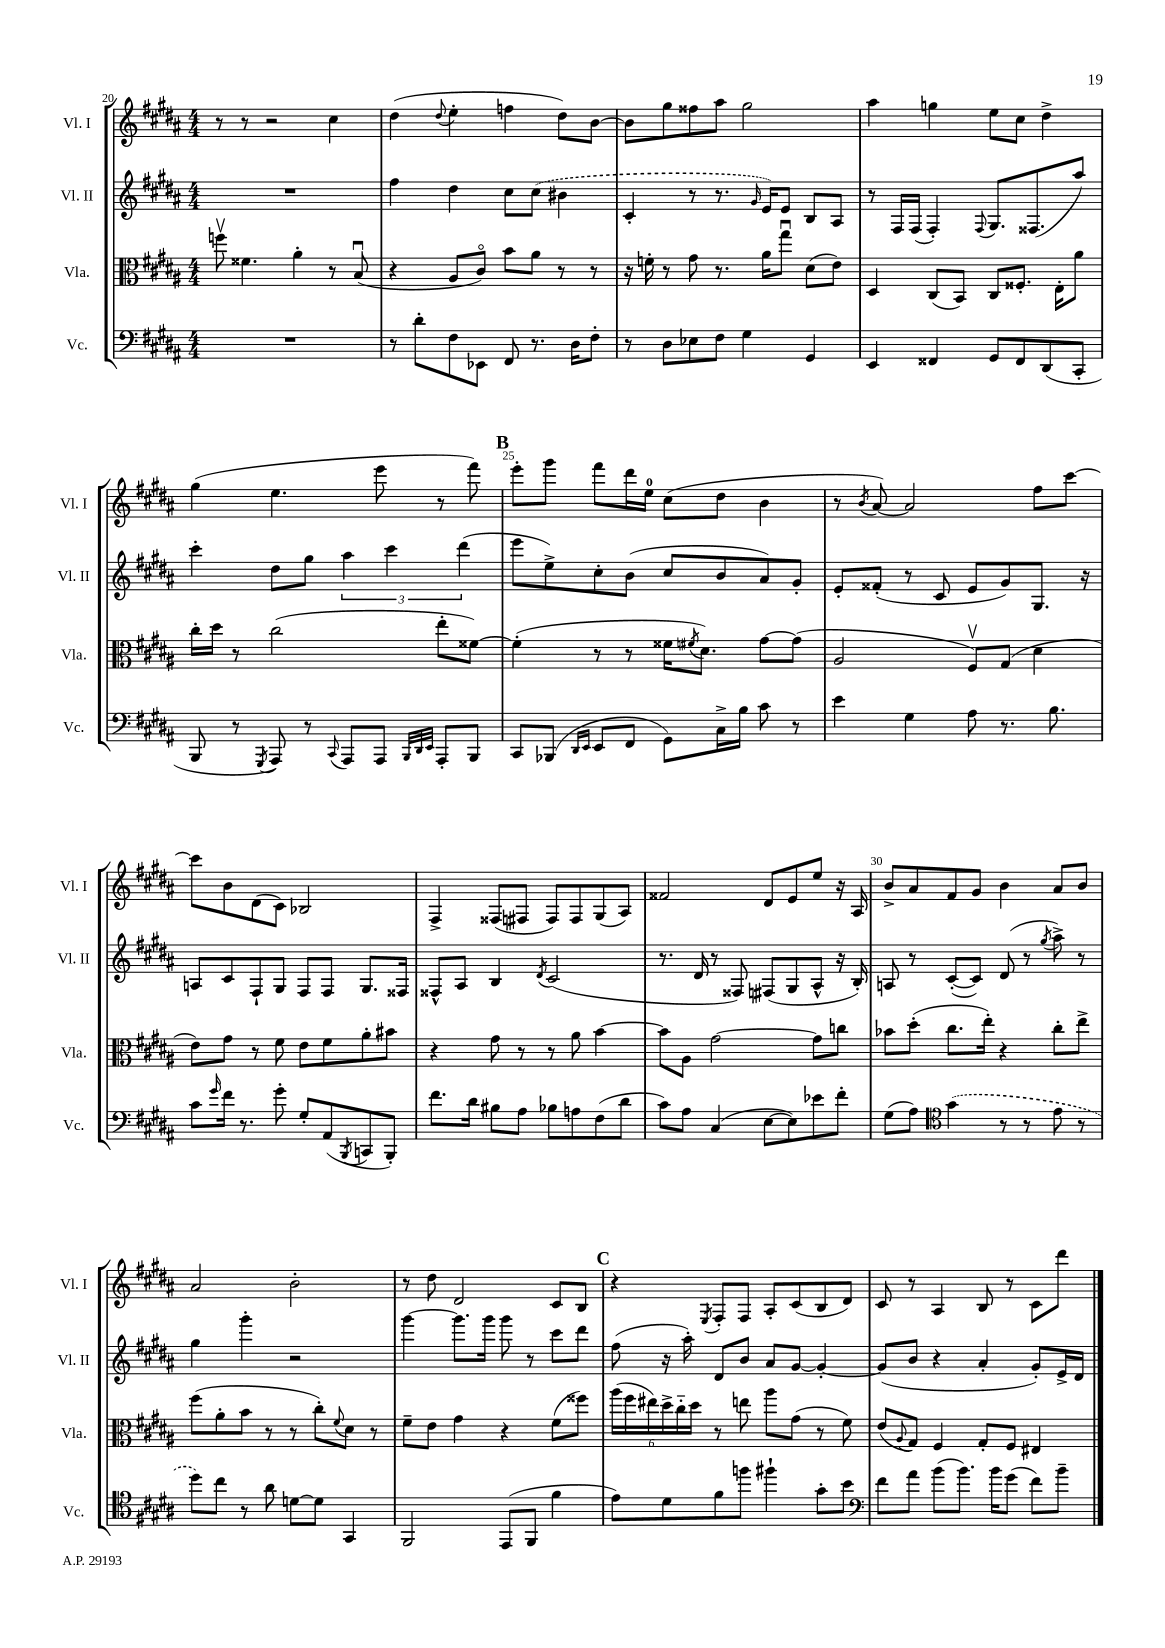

**kern	**kern	**kern	**kern
*staff4	*staff3	*staff2	*staff1
*clefF4	*clefC3	*clefG2	*clefG2
*k[f#c#g#d#a#]	*k[f#c#g#d#a#]	*k[f#c#g#d#a#]	*k[f#c#g#d#a#]
*M4/4	*M4/4	*M4/4	*M4/4
1r	8ffv	1r	8r
.	4.f##	.	8r
.	.	.	2r
.	4a#'	.	.
.	8r	.	4cc#
.	(8Bu	.	.
=	=	=	=
8r	4r	4ff#	(4dd#
8d#'	.	.	.
.	.	.	8qqdd#
8F#	8A#	4dd#	4ee'
8EE-	8c#o)	.	.
8FF#	8b	8cc#	4ff
8.r	8a#	(8cc#	.
.	8r	4b#	8dd#)
16D#	.	.	.
8F#'	8r	.	[8b
=	=	=	=
8r	16r	4c#'	8b]
.	16f'	.	.
8D#	8r	.	8gg#
8E-	8g#	8r	8ff##
8F#	8.r	8.r	8aa#
4G#	.	.	2gg#
.	.	16qqg#	.
.	16a#	16e)	.
.	8gg#u	8e	.
4GG#	(8d#	8B	.
.	8e)	8A#	.
=	=	=	=
4EE	4D#	8r	4aa#
.	.	16F#	.
.	.	(16F#	.
4FF##	(8C#	4F#')	4gg
.	8BB)	.	.
.	.	8qqF#	.
8GG#	8C#	8.G#	8ee
8FF##	8.F##'	.	8cc#
.	.	(8.F##	.
(8DD#	.	.	4dd#^
.	16E'	.	.
8CC#'	8a#	8aa#)	.
=	=	=	=
8BBB	16cc#'	4ccc#'	(4gg#
.	16dd#	.	.
8r	8r	.	.
8qGGG#	.	.	.
8AAA#)	(2cc#	8dd#	4.ee
8r	.	8gg#	.
8qqCC#	.	.	.
8AAA#	.	6aa#	.
8AAA#	.	.	8eee
.	.	6ccc#	.
32qqBBB	.	.	.
32qqDD#	.	.	.
32qqEE	.	.	.
8AAA#'	8ee'	.	8r
.	.	(6ddd#	.
8BBB	[8f##)	.	8fff#)
=	=	=	=
8CC#	(4f##']	8eee	8eee'
(8BBB-	.	8ee^)	8ggg#
16qqDD#	.	.	.
16qqEE	.	.	.
8EE	8r	8cc#'	8fff#
8FF#	8r	(8b	16ddd#
.	.	.	16ee
8GG#)	16f##	8cc#	(8cc#
.	8qf#	.	.
.	8.d#)	.	.
16C#^	.	8b	8dd#
16B	.	.	.
8c#	[8g#	8a#)	4b
8r	(8g#]	8g#'	.
=	=	=	=
4e	2A#	8e'	8r
.	.	.	8qb
.	.	(8f##'	[8a#)
4G#	.	8r	2a#]
.	.	8c#	.
8A#	8F#v)	8e	.
8.r	(8G#	8g#)	.
.	4d#	8.G#	8ff#
8.B	.	.	.
.	.	.	[8ccc#
.	.	16r	.
=	=	=	=
8c#	8e)	8A	8ccc#]
16qqg#	.	.	.
16f#	8g#	8c#	8b
8.r	.	.	.
.	8r	8F#`	(8d#
8g#'	8f#	8G#	8c#)
8G#'	8e	8F#	2B-
(8AA#	8f#	8F#	.
8qBBB	.	.	.
8CC	8a#'	8.G#	.
8BBB')	8b#	.	.
.	.	16F##	.
=	=	=	=
8.f#	4r	8F##^^	4F#^
.	.	8A#	.
16d#	.	.	.
8B#	8g#	4B	(8F##
8A#	8r	.	8F#
.	.	8qd#	.
8B-	8r	(2c#	8F#)
8A	8a#	.	8F#
(8F#	[4b	.	(8G#
8d#	.	.	8A#)
=	=	=	=
8c#)	8b]	8.r	2f##
8A#	8A#	.	.
.	.	16d#	.
(4C#	[2g#	8r	.
.	.	8F##)	.
[8E	.	(8F#	8d#
8E])	.	8G#	8e
8e-	8g#]	8A#^^	8ee
8f#'	8cc	16r	16r
.	.	16B')	16A#
=	=	=	=
(8G#	8b-	8A	8b^
8A#)	(8dd#'	8r	8a#
*clefC4	*	*	*
(4g#	8.cc#	([8c#'	8f#
.	.	8c#])	8g#
.	16ee')	.	.
8r	4r	(8d#	4b
8r	.	8r	.
.	.	8qgg#	.
8e	8cc#'	8aa#^)	8a#
8r	8ee^	8r	8b
=	=	=	=
8dd#)	(8ff#	4gg#	2a#
8cc#	8a#'	.	.
8r	8b	4ggg#'	.
8a#	8r	.	.
[8d	8r	2r	2b'
8d]	8cc#')	.	.
.	8qqf#	.	.
4GG#	8d#	.	.
.	8r	.	.
=	=	=	=
2FF#	8f#~	[4ggg#	8r
.	8e	.	8dd#
.	4g#	8.ggg#]	2d#
.	.	16ggg#	.
(8EE	4r	8ggg#	.
8FF#	.	8r	.
4f#	(8f#	8ccc#	8c#
.	8ff##)	8ddd#	8B
=	=	=	=
8e)	(24aa#	(8ff#	4r
.	24ff#	.	.
.	24ee#)	.	.
8d#	24dd#^	16r	.
.	24cc#'~	.	.
.	.	16aa#')	.
.	24dd#	.	.
.	.	.	8qE
8f#	8r	8d#	8F#'
8ff	8ee	8b	8F#
4ff#`	8aa#	8a#	8A#'
.	(8g#	[8g#	(8c#
8g#'	8r	4g#'_	8B
8b	8f#)	.	8d#)
=	=	=	=
*clefF4	*	*	*
8f#	(8e	(8g#]	8c#
.	8qqA#	.	.
8a#	8G#)	8b	8r
(8b	4F#	4r	4A#
8.b)	.	.	.
.	8G#'	4a#'	8B
16b	.	.	.
(8g#	8F#	.	8r
8f#)	4E#	8g#')	8c#
8b~	.	16e^	8ddd#
.	.	16d#	.
==	==	==	==
*-	*-	*-	*-
